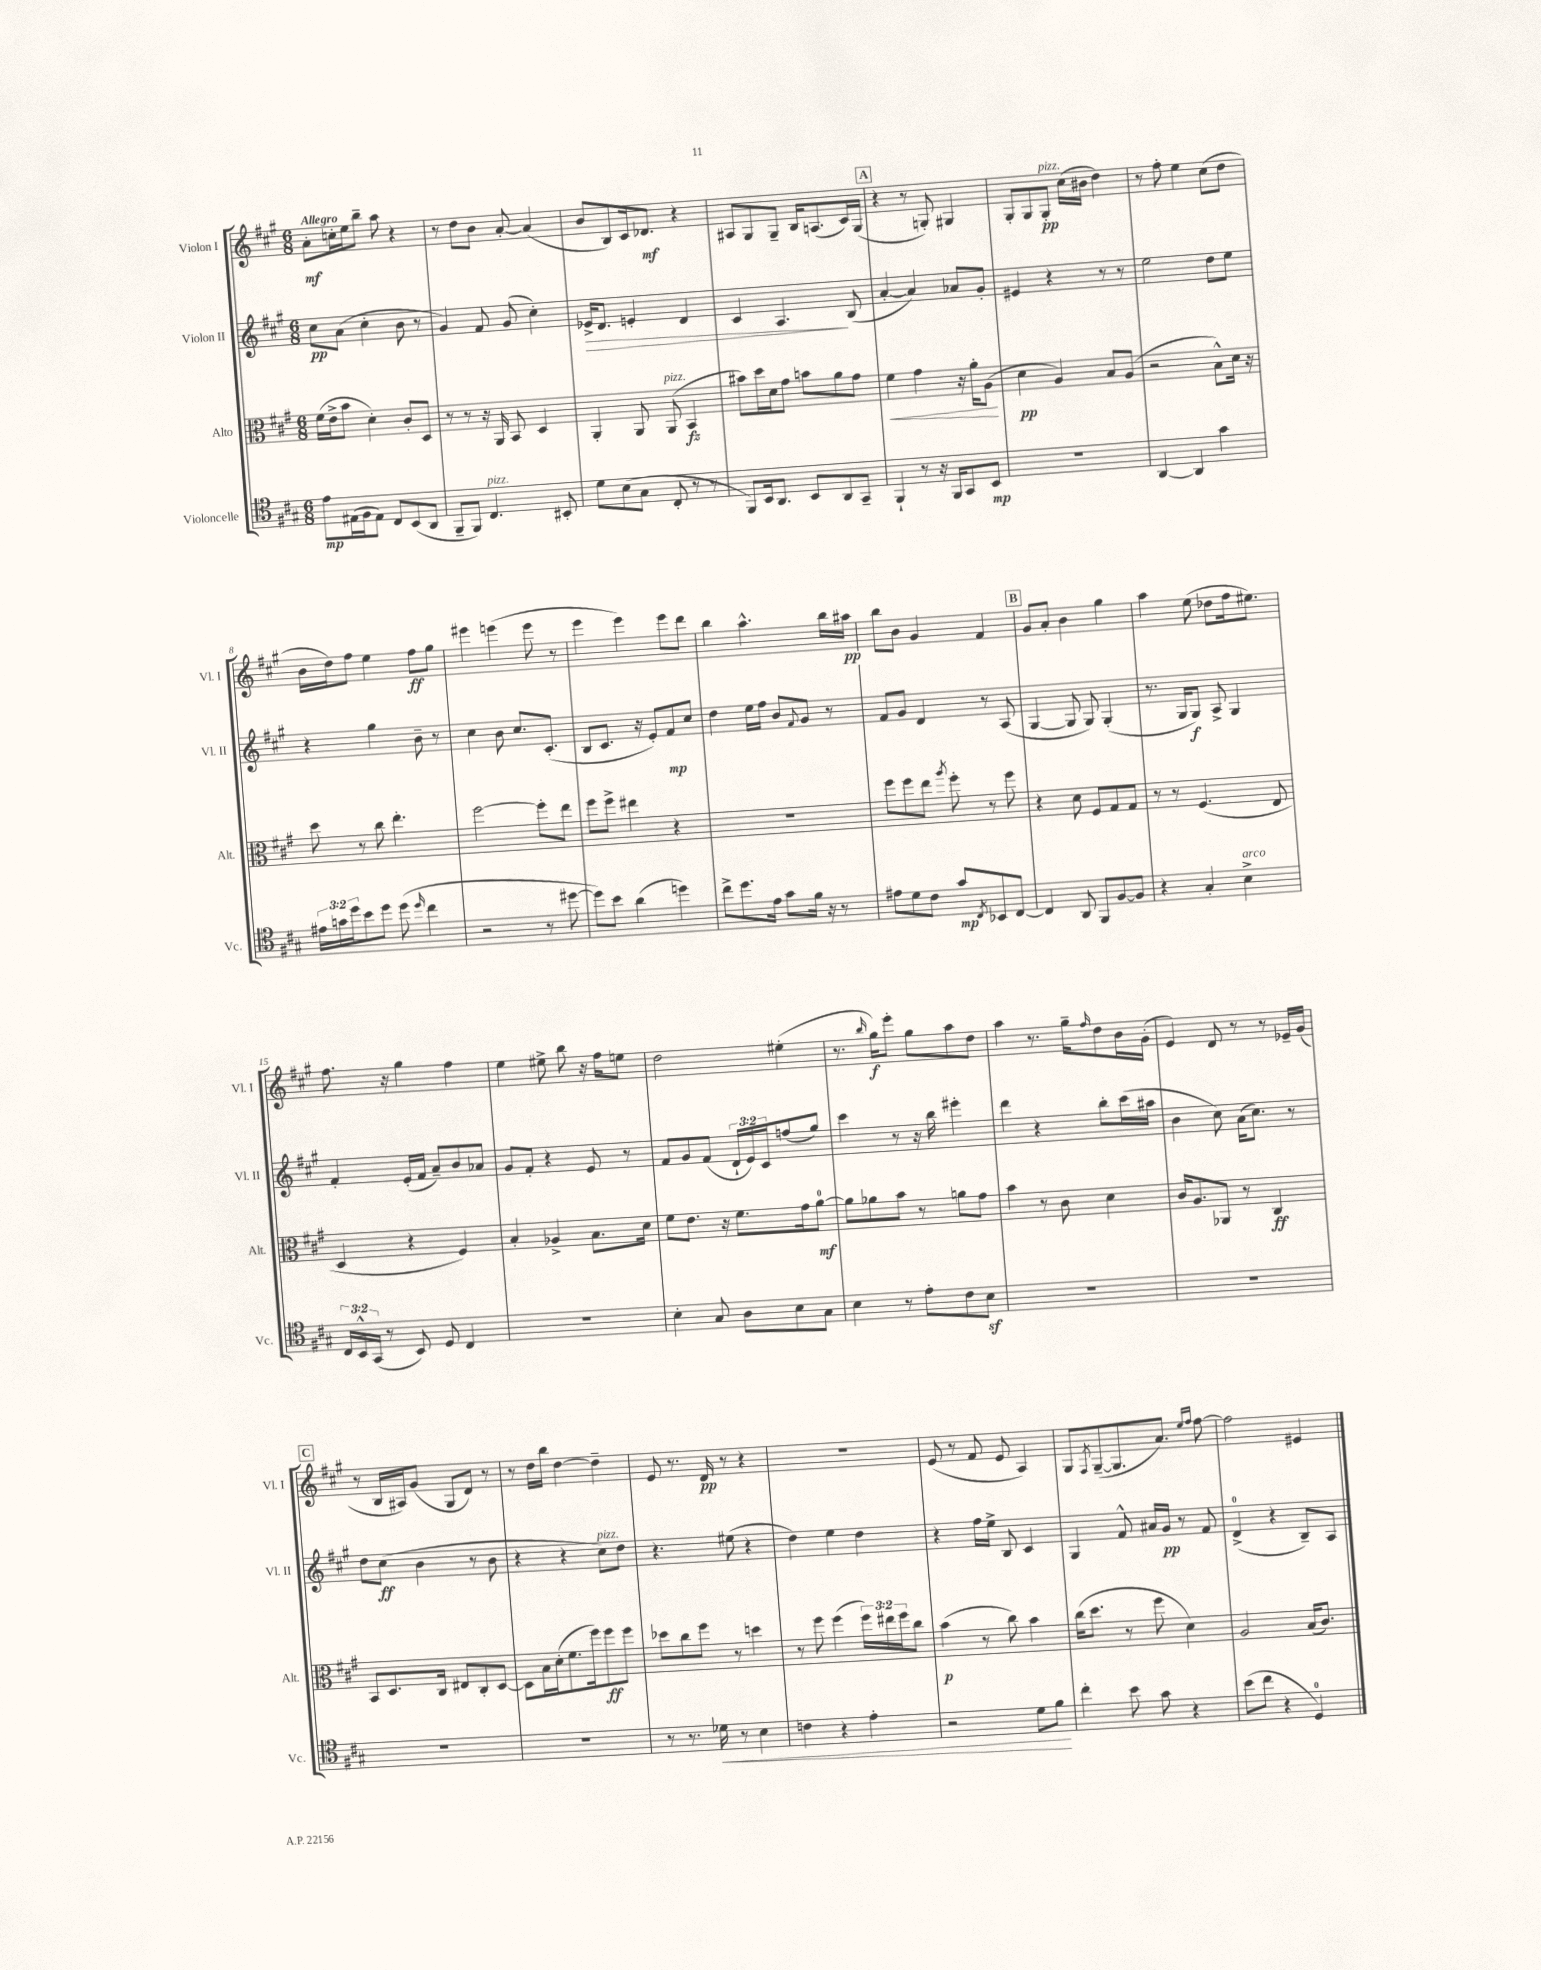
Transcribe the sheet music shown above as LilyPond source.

<<
\new StaffGroup <<
\new Staff = "s0" \with { instrumentName = "Violon I" shortInstrumentName = "Vl. I" } {
    \clef treble \key a \major \numericTimeSignature \time 6/8 \tempo "Allegro"
    a'8-.\mf c''16-. e''16 b''8-- a''8 r4 |
    r8 d''8 b'8 a'8~-. a'4( |
    b'8 b8) cis'16 des'8.\mf r4 |
    ais8 gis8 gis8-- b16 a8.( cis'16) gis16( |
    \mark \markup { \box "A" } r4 r8 g8-.) gis4 |
    gis8-. gis8 gis8-.\pp^\markup { \italic "pizz." } cis''16( bis'16 d''4) |
    r8 fis''8-. e''4 cis''8( d''8 |
    b'16 d''16) fis''8 e''4 fis''8\ff gis''8 |
    eis'''4 e'''4( e'''8 r8 |
    e'''4 e'''4) e'''8 d'''8 |
    b''4 a''4.-^ b''16 ais''16\pp |
    b''8 b'8 gis'4 fis'4 |
    \mark \markup { \box "B" } gis'8 a'8-. b'4 gis''4 |
    a''4 e''8( des''8 fis''16 eis''8.) |
    fis''8. r16 gis''4 fis''4 |
    e''4 eis''8-> b''8 r16 fis''16 e''8 |
    d''2 eis''4-.( |
    r8. \grace { b''16 } gis''16\f) e'''8-. gis''8 a''8 d''8 |
    a''4 r8. gis''16-- \grace { fis''16 } d''8 b'16 gis'16-.( |
    e'4) d'8 r8 r8 ees'16-- gis'16( |
    \mark \markup { \box "C" } r8 b16 ais16) gis'8( gis8 d'8) r8 |
    r8 d''16 b''16 d''4~ d''4-- |
    e'8 r8. d'16\pp r8 r4 |
    R2. |
    e'8( r8 fis'8 e'8 a4) |
    gis8 \acciaccatura { fis8 } gis8~--( gis8. a'8.) \grace { e''16 fis''16 } fis''8~ |
    fis''2 eis'4 \bar "|." |
}
\new Staff = "s1" \with { instrumentName = "Violon II" shortInstrumentName = "Vl. II" } {
    \clef treble \key a \major \numericTimeSignature \time 6/8 \override Staff.TupletNumber.text = #tuplet-number::calc-fraction-text
    cis''8\pp a'8( cis''4-. b'8 r8 |
    gis'4) fis'8 gis'8( cis''4-.) |
    ees'16->\> d'8. e'4-. d'4 |
    cis'4 a4.\! b8( |
    \mark \markup { \box "A" } a'4~-. a'4) aes'8 gis'8-. |
    eis'4 r4 r8 r8 |
    e''2 d''8 e''8 |
    r4 gis''4 b'8-- r8 |
    cis''4 b'8 cis''8. cis'8.-.( |
    b8 cis'8. r16 e'8-.) fis'8\mp cis''8 |
    d''4 e''16 fis''16 b'8 \appoggiatura { fis'8 } gis'8 r8 |
    fis'8 gis'8 d'4 r8 a8( |
    \mark \markup { \box "B" } gis4~ gis8 gis8) gis4-.( |
    r8. gis16 gis8\f) a8-> gis4 |
    fis'4-. e'16-.( fis'16 a'8--) b'8 aes'8 |
    gis'8 fis'8-. r4 e'8 r8 |
    fis'8 gis'8 fis'8( \tuplet 3/2 { d'16-! e'16) cis'16 } f''8( gis''8) |
    cis'''4 r8 r16 b''16 eis'''4-. |
    d'''4 r4 b''8-. cis'''16( ais''16 |
    b'4 cis''8) a'16( cis''8.) r8 |
    \mark \markup { \box "C" } d''8 cis''8\ff( b'4 r8 b'8 |
    r4 r4 cis''8^\markup { \italic "pizz." }) d''8 |
    r4. eis''8( r4 |
    d''4) e''4 d''4 |
    r4 fis''16 e''16-> b8 cis'4 |
    gis4 fis'8-^ ais'16 gis'16\pp r8 fis'8 |
    d'4-0->( r4 b8--) a8 \bar "|." |
}
\new Staff = "s2" \with { instrumentName = "Alto" shortInstrumentName = "Alt." } {
    \clef alto \key a \major \numericTimeSignature \time 6/8 \override Staff.TupletNumber.text = #tuplet-number::calc-fraction-text
    fis'16( e'16-> b'8 d'4-.) cis'8-. d8 |
    r8 r8 r16 a,16 b,8 d4 |
    a,4-. a,8 a,8^\markup { \italic "pizz." }( b,4\fz |
    bis'8) d''16 d'16 gis'8 b'8 a'8 gis'8 |
    \mark \markup { \box "A" } fis'4\< gis'4 r16 a'16-. a8\!( |
    d'4\pp a4) b8 a8( |
    r2 b8-^) d'16 r16 |
    d''8 r8 cis''8 e''4.-. |
    fis''2~ fis''8-. e''8 |
    fis''8 fis''8-> eis''4 r4 |
    R2. |
    fis''8 fis''8 e''8 \acciaccatura { a''8 } fis''8-. r8 fis''8 |
    \mark \markup { \box "B" } r4 d'8 fis8 gis8 gis8 |
    r8 r8 fis4.( e8 |
    d4 r4 fis4) |
    b4-. aes4-> b8. d'16 |
    fis'8 e'8. r16 fis'8. gis'16 a'8-0~\mf |
    a'8 aes'8 b'8 r8 a'8 gis'8 |
    b'4 r8 cis'8 d'4 |
    cis'16 a8. aes,8 r8 cis4\ff |
    \mark \markup { \box "C" } b,8 d8. cis16 eis8 cis8-. d8~ |
    d8 b16 d'16-.( fis'8. fis''16) fis''8\ff fis''8 |
    des''8 cis''8 fis''8 r8 d''4 |
    r8 fis''8 fis''4( \tuplet 3/2 { fis''16) eis''16 fis''16 } cis''8 |
    b'4\p( r8 cis''8) b'4 |
    cis''16( d''8. r8 fis''8 d'4) |
    a2 b16( cis'8.) \bar "|." |
}
\new Staff = "s3" \with { instrumentName = "Violoncelle" shortInstrumentName = "Vc." } {
    \clef tenor \key a \major \numericTimeSignature \time 6/8 \override Staff.TupletNumber.text = #tuplet-number::calc-fraction-text
    e'8\mp eis16( fis16 eis8) cis8 b,8( a,8 |
    fis,8-- fis,8) cis4.^\markup { \italic "pizz." } bis,8-. |
    d'8 b8( gis8 cis8-. r8 r8 |
    fis,8) b,16 a,8. b,8 a,8 gis,8-- |
    \mark \markup { \box "A" } fis,4-! r8 r16 fis,16 gis,8 b,8\mp |
    R2. |
    a,4~ a,4 gis'4 |
    \tuplet 3/2 { eis'16 g'16 d''16 } b'8 d''8 d''8( \grace { d''16 } cis''4 |
    r2 r8 dis''8~ |
    dis''8) b'8 a'4( d''4) |
    cis''8-> d''8. e'16 gis'8 fis'16 r16 r8 |
    eis'8 d'8 cis'8 gis'8\mp \acciaccatura { cis8 } bes,8 cis8~ |
    \mark \markup { \box "B" } cis4 a,8 fis,8 fis8~ fis8 |
    r4 gis4-. b4->^\markup { \italic "arco" } |
    \tuplet 3/2 { cis16 b,16-^ gis,16( } r8 b,8) d8 cis4 |
    R2. |
    b4-. gis8 a8 b8 gis8 |
    b4 r8 e'8-. cis'8 b8\sf |
    R2. |
    R2. |
    \mark \markup { \box "C" } R2. |
    R2. |
    r8 r8. des'16\< r8 b4 |
    c'4 r4 e'4-. |
    r2 d'8 fis'8\! |
    cis''4-. b'8 gis'8 r4 |
    b'8( cis''8 r4 d4-0) \bar "|." |
}
>>
>>
